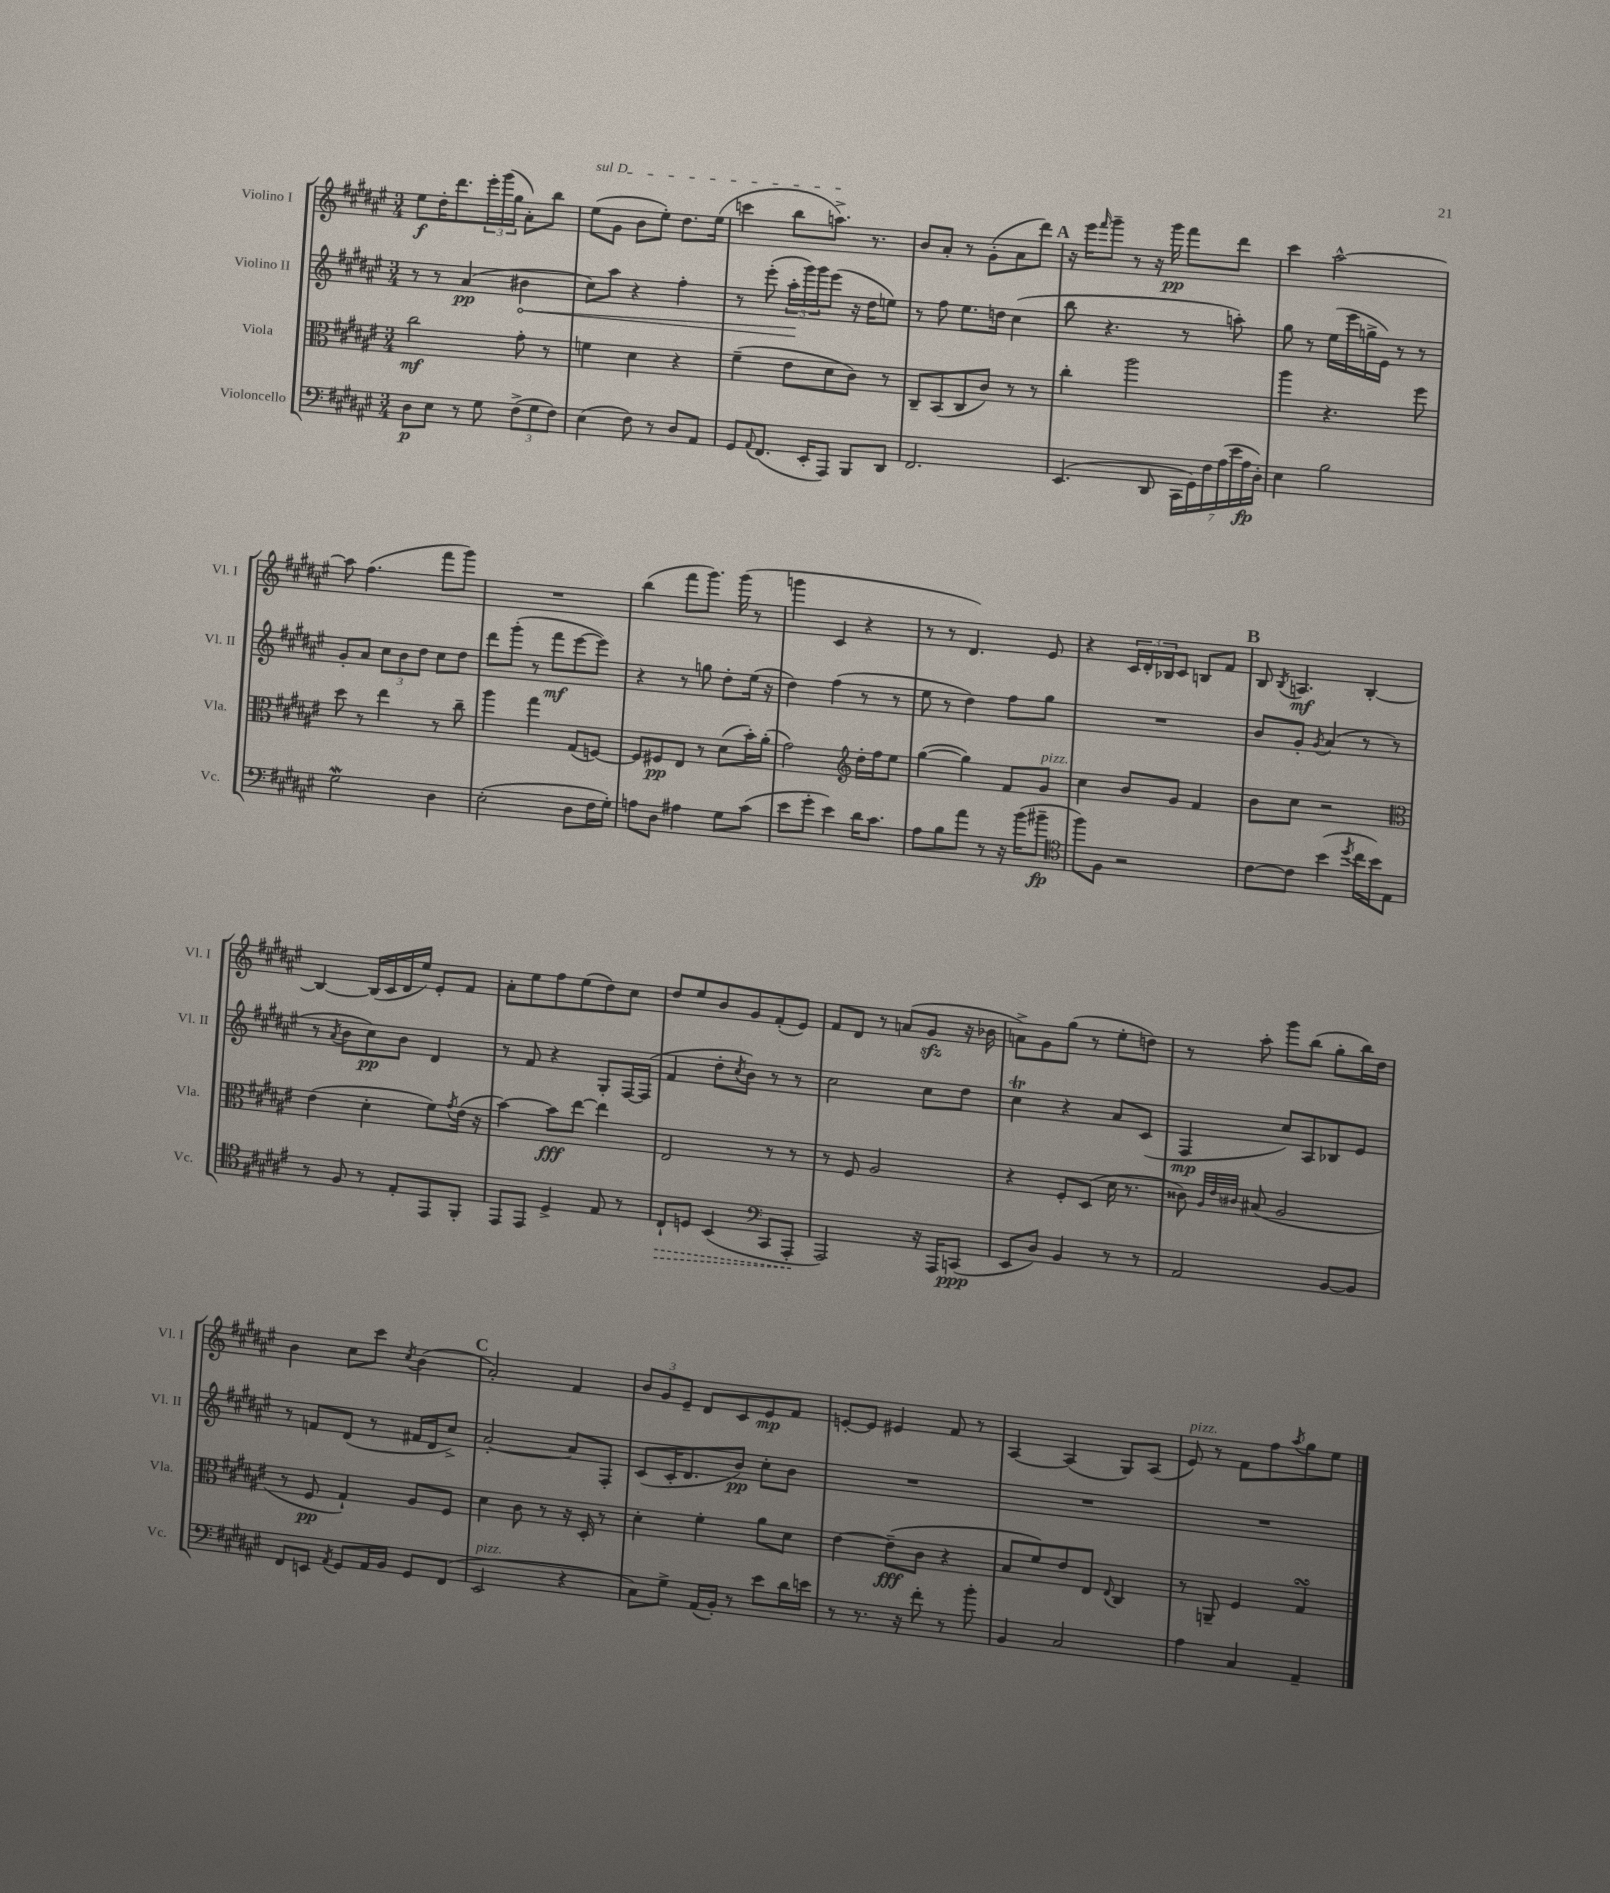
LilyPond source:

<<
\new StaffGroup <<
\new Staff = "s0" \with { instrumentName = "Violino I" shortInstrumentName = "Vl. I" } {
    \clef treble \key fis \major \numericTimeSignature \time 3/4
    eis''8\f dis''16-. dis'''8. \tuplet 3/2 { eis'''16-. gis'''16( gis''16 } ais'8-.) b''8 |
    \once \override TextSpanner.bound-details.left.text = \markup { \italic "sul D" } eis''8\startTextSpan( gis'8 b'8 eis''8-.) dis''8. eis''16( |
    c'''4 b''8 a''8.->\stopTextSpan) r8. |
    b'8 ais'8-. r8 gis'8-.( ais'8 dis'''8) |
    \mark \markup { \bold "A" } r16 eis'''16 \grace { fis'''16 } gis'''8-- r8 r16 gis'''16\pp fis'''8 dis'''8 |
    cis'''4 ais''2~-^ |
    ais''8 fis''4.( fis'''8 gis'''8) |
    R2. |
    b''4( fis'''8 gis'''8.) gis'''16( r8 |
    g'''4 cis'4 r4 |
    r8 r8 dis'4.) eis'8 |
    r4 \tuplet 3/2 { cis'16 dis'16-. bes16 } cis'8 b8 fis'8 |
    \mark \markup { \bold "B" } b8 \acciaccatura { b8 } a4.\mf b4~-. |
    b4~ b16( cis'16 dis'16 eis''16) eis'8-. fis'8 |
    ais'8-. eis''8 fis''8 eis''8( dis''8) cis''8 |
    dis''8 eis''8 b'8 gis'8 fis'8-.( eis'8) |
    fis'8 dis'8 r8 a'8( gis'8\sfz r16 bes'16 |
    a'8->) gis'8 gis''8( r8 eis''8-. d''8) |
    r8 ais''8-. gis'''8 b''8( gis''8-. b''16) dis''16 |
    b'4 cis''8 cis'''8 \acciaccatura { cis''8 } b'4( |
    \mark \markup { \bold "C" } ais'2-.) fis'4 |
    \tuplet 3/2 { b'8 gis'8 eis'8-- } dis'8 cis'8 eis'8\mp fis'8 |
    e'8~-. e'8 eis'4 fis'8 r8 |
    ais4~ ais4( gis8) ais8( |
    eis'8^\markup { \italic "pizz." }) r8 fis'8 fis''8 \acciaccatura { ais''8 } gis''8 eis''8 \bar "|." |
}
\new Staff = "s1" \with { instrumentName = "Violino II" shortInstrumentName = "Vl. II" } {
    \clef treble \key fis \major \numericTimeSignature \time 3/4
    r8 r8 ais'4\pp( \once \override Hairpin.circled-tip = ##t bis'4\< |
    cis''8) ais''8 r4 fis''4-. |
    r8 eis'''8-.( \tuplet 3/2 { ais''16-.\! gis'''16) gis'''16 } eis'''8( r16 dis''16 e''8) |
    r8 fis''8 eis''8. d''16 cis''4( |
    \mark \markup { \bold "A" } b''8 r4. r8 a''8-.) |
    gis''8 r8 eis''16( eis'''16 g''16-> eis'16) r8 r8 |
    gis'8-. ais'8 \tuplet 3/2 { cis''8 b'8 dis''8 } cis''8 dis''8 |
    dis'''8 gis'''8-.( r8 fis'''8\mf eis'''8~ eis'''8) |
    r4 r8 g''8 dis''8-. eis''16( r16 |
    dis''4) fis''4( r8 r8 |
    eis''8 r8 dis''4) fis''8 gis''8 |
    R2. |
    \mark \markup { \bold "B" } b'8 gis'8-. \acciaccatura { gis'8 } ais'4( r8 r8 |
    r8 \acciaccatura { ais'8 } b'8 cis''8\pp) b'8 dis'4 |
    r8 fis'8 r4 gis8-. fis16~ fis16( |
    fis'4 dis''8-. \acciaccatura { cis''8 } b'8) r8 r8 |
    cis''2 cis''8 dis''8 |
    cis''4\trill r4 ais'8 cis'8( |
    fis4\mp cis''8) ais8 bes8 eis'8 |
    r8 f'8 dis'8( r8 fis'16 dis'16 cis''8->) |
    \mark \markup { \bold "C" } ais'2~-. ais'8 fis8-. |
    cis'8( cis'16-. dis'8. b'8\pp) cis''8-. b'8 |
    R2. |
    R2. |
    R2. \bar "|." |
}
\new Staff = "s2" \with { instrumentName = "Viola" shortInstrumentName = "Vla." } {
    \clef alto \key fis \major \numericTimeSignature \time 3/4
    cis''2\mf gis'8-. r8 |
    f'4 dis'4 r4 |
    fis'4--( eis'8 dis'8 cis'8) r8 |
    cis8-- b,8( cis8 cis'8) r8 r8 |
    \mark \markup { \bold "A" } cis''4-. ais''2 |
    ais''4 r4. fis''8 |
    dis''8 r8 eis''4 r8 cis''8-- |
    ais''4 gis''4 gis8( f8~) |
    f8 fis8\pp eis8 r8 dis'8( b'16-.) ais'16-.( |
    gis'2) \clef treble dis''16-. fis''16 eis''8 |
    gis''4~( gis''4) fis'8 gis'8^\markup { \italic "pizz." } |
    cis''4 b'8 gis'8 fis'4 |
    \mark \markup { \bold "B" } b'8 cis''8 r2 |
    \clef alto eis'4( dis'4-. fis'8) \acciaccatura { gis'8 } eis'16( r16 |
    b'4~) b'8\fff eis''8~ eis''4 |
    eis2 r8 r8 |
    r8 fis8 ais2 |
    r4 fis8-. dis8( dis'16 r8. |
    cisis'8) \grace { ais32 eis'32 cis'32 } bis8( ais2 |
    r8 fis8\pp gis4-!) ais8 fis8 |
    \mark \markup { \bold "C" } dis'4 cis'8 r8 r16 dis16-. r8 |
    dis'4-. fis'4-. ais'8 dis'8 |
    eis'4~ eis'8--\fff( cis'8 r4 |
    b8 fis'8) eis'8 eis8 \appoggiatura { eis8 } cis4 |
    r8 a,8-- fis4 gis4\turn \bar "|." |
}
\new Staff = "s3" \with { instrumentName = "Violoncello" shortInstrumentName = "Vc." } {
    \clef bass \key fis \major \numericTimeSignature \time 3/4
    dis8\p eis8 r8 gis8 \tuplet 3/2 { fis8->( gis8 fis8) } |
    eis4( fis8) r8 dis8 ais,8 |
    gis,8 \appoggiatura { ais,8 } fis,8.( eis,16-. ais,,8) b,,8 dis,8 |
    fis,2. |
    \mark \markup { \bold "A" } eis,4.( dis,8 \tuplet 7/4 { cis,16 gis,16) fis16 ais16( eis'16 ais16\fp dis16-.) } |
    eis4 b2 |
    gis2\mordent dis4 |
    eis2-.( dis8 fis16 gis16-.) |
    a8 dis8 ais4 gis8 cis'8( |
    eis'8 gis'8-. eis'4) dis'16 cis'8. |
    ais8 b8 ais'8 r8 r16 b'16( bis'8--\fp |
    \clef tenor fis''8) fis8 r2 |
    \mark \markup { \bold "B" } cis'8~ cis'8 b'4( \acciaccatura { dis''8 } cis''16 b'16) eis8 |
    r8 fis8 r8 eis8-. eis,8 fis,8-. |
    eis,8 eis,8 dis4-> eis8 r8 |
    \once \override Hairpin.style = #'dashed-line cis8-!\> d8 b,4( \clef bass cis,8 ais,,8-.\! |
    ais,,2) r16 ais,,16 c,8\ppp( |
    eis,8 dis8) b,4 r8 r8 |
    ais,2 b,8~ b,8 |
    fis,8 e,8 \acciaccatura { ais,8 } gis,8 ais,16 b,16 gis,8 fis,8( |
    \mark \markup { \bold "C" } eis,2^\markup { \italic "pizz." } r4 |
    cis8) gis8-> ais,16( b,16-.) r8 eis'8 dis'16 e'16 |
    r8 r8. r16 fis'8-. r8 b'8-. |
    b,4 cis2 |
    ais4 cis4 ais,4-- \bar "|." |
}
>>
>>
\layout { \context { \Score \remove "Bar_number_engraver" } }
